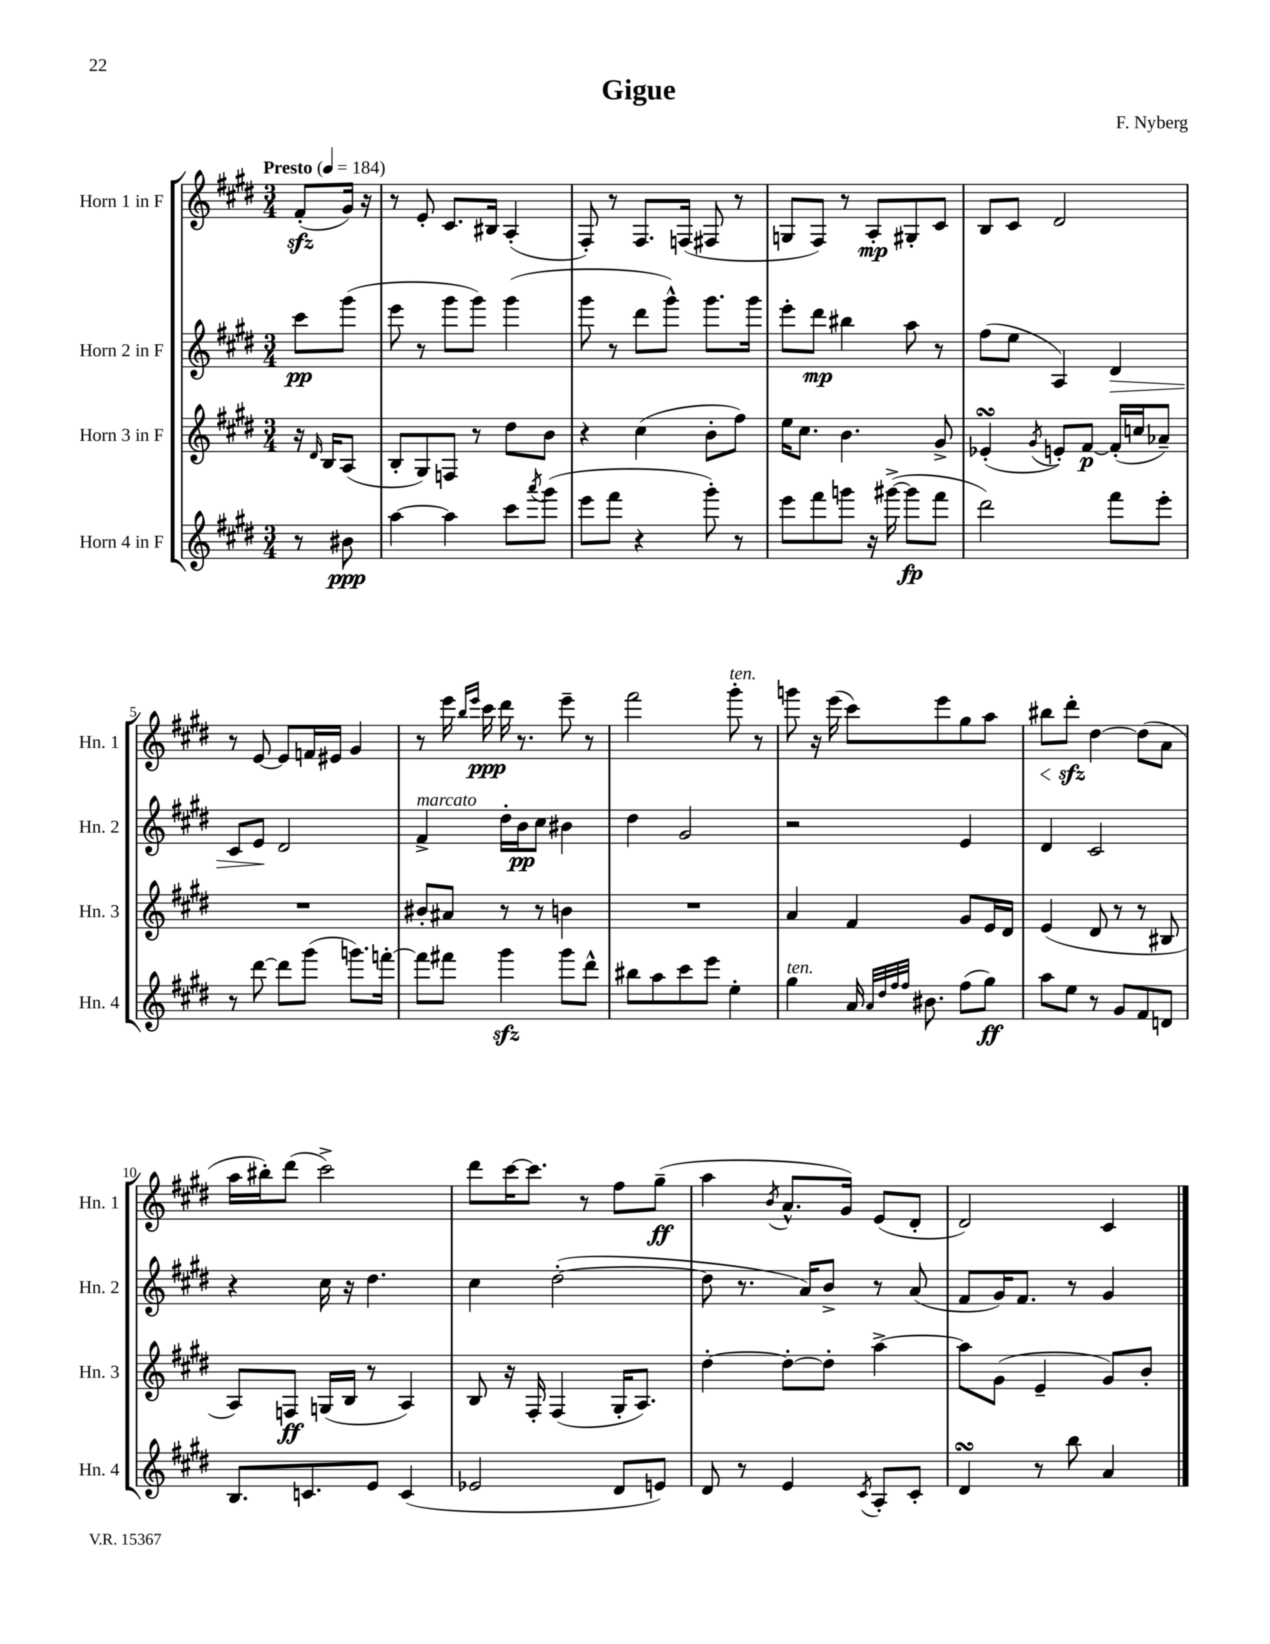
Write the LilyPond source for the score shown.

\header { title = "Gigue" composer = "F. Nyberg" }
<<
\new StaffGroup <<
\new Staff = "s0" \with { instrumentName = "Horn 1 in F" shortInstrumentName = "Hn. 1" } {
    \clef treble \key e \major \numericTimeSignature \time 3/4 \partial 4 \tempo "Presto" 4 = 184
    fis'8-.\sfz( gis'16) r16 |
    r8 e'8-. cis'8. bis16 a4-.( |
    fis8-.) r8 fis8. f16( fis8 r8 |
    g8 fis8) r8 a8-.\mp gis8-. cis'8 |
    b8 cis'8 dis'2 |
    r8 e'8~ e'8 f'16 eis'16 gis'4 |
    r8 e'''16 \grace { b''16 e'''16 } cis'''16\ppp dis'''16 r8. e'''8-- r8 |
    fis'''2 gis'''8-.^\markup { \italic "ten." } r8 |
    g'''8 r16 e'''16( cis'''8) e'''8 gis''8 a''8 |
    bis''8\< dis'''8-.\sfz\! dis''4~ dis''8( a'8 |
    a''16 bis''16-.) dis'''8( cis'''2->) |
    dis'''8 cis'''16~ cis'''8. r8 fis''8 gis''8--\ff( |
    a''4 \acciaccatura { b'8 } a'8.-^ gis'16) e'8( dis'8-. |
    dis'2) cis'4 \bar "|." |
}
\new Staff = "s1" \with { instrumentName = "Horn 2 in F" shortInstrumentName = "Hn. 2" } {
    \clef treble \key e \major \numericTimeSignature \time 3/4 \partial 4
    cis'''8\pp gis'''8( |
    e'''8 r8 gis'''8 gis'''8) gis'''4( |
    gis'''8 r8 dis'''8 gis'''8-^) gis'''8. gis'''16 |
    e'''8-. dis'''8\mp bis''4 a''8 r8 |
    fis''8( e''8 a4) dis'4\> |
    cis'8 e'8\! dis'2 |
    fis'4->^\markup { \italic "marcato" } dis''16-. b'16\pp cis''8 bis'4 |
    dis''4 gis'2 |
    r2 e'4 |
    dis'4 cis'2 |
    r4 cis''16 r16 dis''4. |
    cis''4 dis''2~-.( |
    dis''8 r8. a'16) b'8-> r8 a'8( |
    fis'8 gis'16) fis'8. r8 gis'4 \bar "|." |
}
\new Staff = "s2" \with { instrumentName = "Horn 3 in F" shortInstrumentName = "Hn. 3" } {
    \clef treble \key e \major \numericTimeSignature \time 3/4 \partial 4
    r16 \grace { dis'16 } b16 a8( |
    b8-. gis8) f8 r8 dis''8 b'8 |
    r4 cis''4( b'8-. fis''8) |
    e''16 cis''8. b'4. gis'8-> |
    ees'4-.\turn( \acciaccatura { gis'8 } e'8-.) fis'8~\p fis'16-.( c''16 aes'8--) |
    R2. |
    bis'8-. ais'8 r8 r8 b'4 |
    R2. |
    a'4 fis'4 gis'8 e'16 dis'16 |
    e'4( dis'8 r8 r8 bis8 |
    a8) f8\ff g16( b16 r8 a4) |
    b8 r16 fis16-. fis4( gis16-. a8.) |
    dis''4~-. dis''8~-. dis''8-. a''4~-> |
    a''8 gis'8( e'4-- gis'8) b'8-. \bar "|." |
}
\new Staff = "s3" \with { instrumentName = "Horn 4 in F" shortInstrumentName = "Hn. 4" } {
    \clef treble \key e \major \numericTimeSignature \time 3/4 \partial 4
    r8 bis'8\ppp |
    a''4~ a''4 cis'''8 \acciaccatura { a'''8 } gis'''8( |
    e'''8 fis'''8 r4 gis'''8-.) r8 |
    e'''8 fis'''8 g'''8 r16 gis'''16~->( gis'''8\fp fis'''8 |
    dis'''2) fis'''8 e'''8-. |
    r8 dis'''8~ dis'''8 gis'''8( g'''8.) f'''16~-. |
    f'''8 fis'''8 gis'''4\sfz gis'''8 dis'''8-^ |
    bis''8 a''8 cis'''8 e'''8 e''4-. |
    gis''4^\markup { \italic "ten." } a'16 \grace { a'32 dis''32 fis''32 fis''32 } bis'8. fis''8( gis''8\ff) |
    a''8 e''8 r8 gis'8 fis'8 d'8 |
    b8. c'8. e'8 c'4( |
    ees'2 dis'8 e'8) |
    dis'8 r8 e'4 \acciaccatura { cis'8 } a8-. cis'8-. |
    dis'4\turn r8 b''8 a'4 \bar "|." |
}
>>
>>
